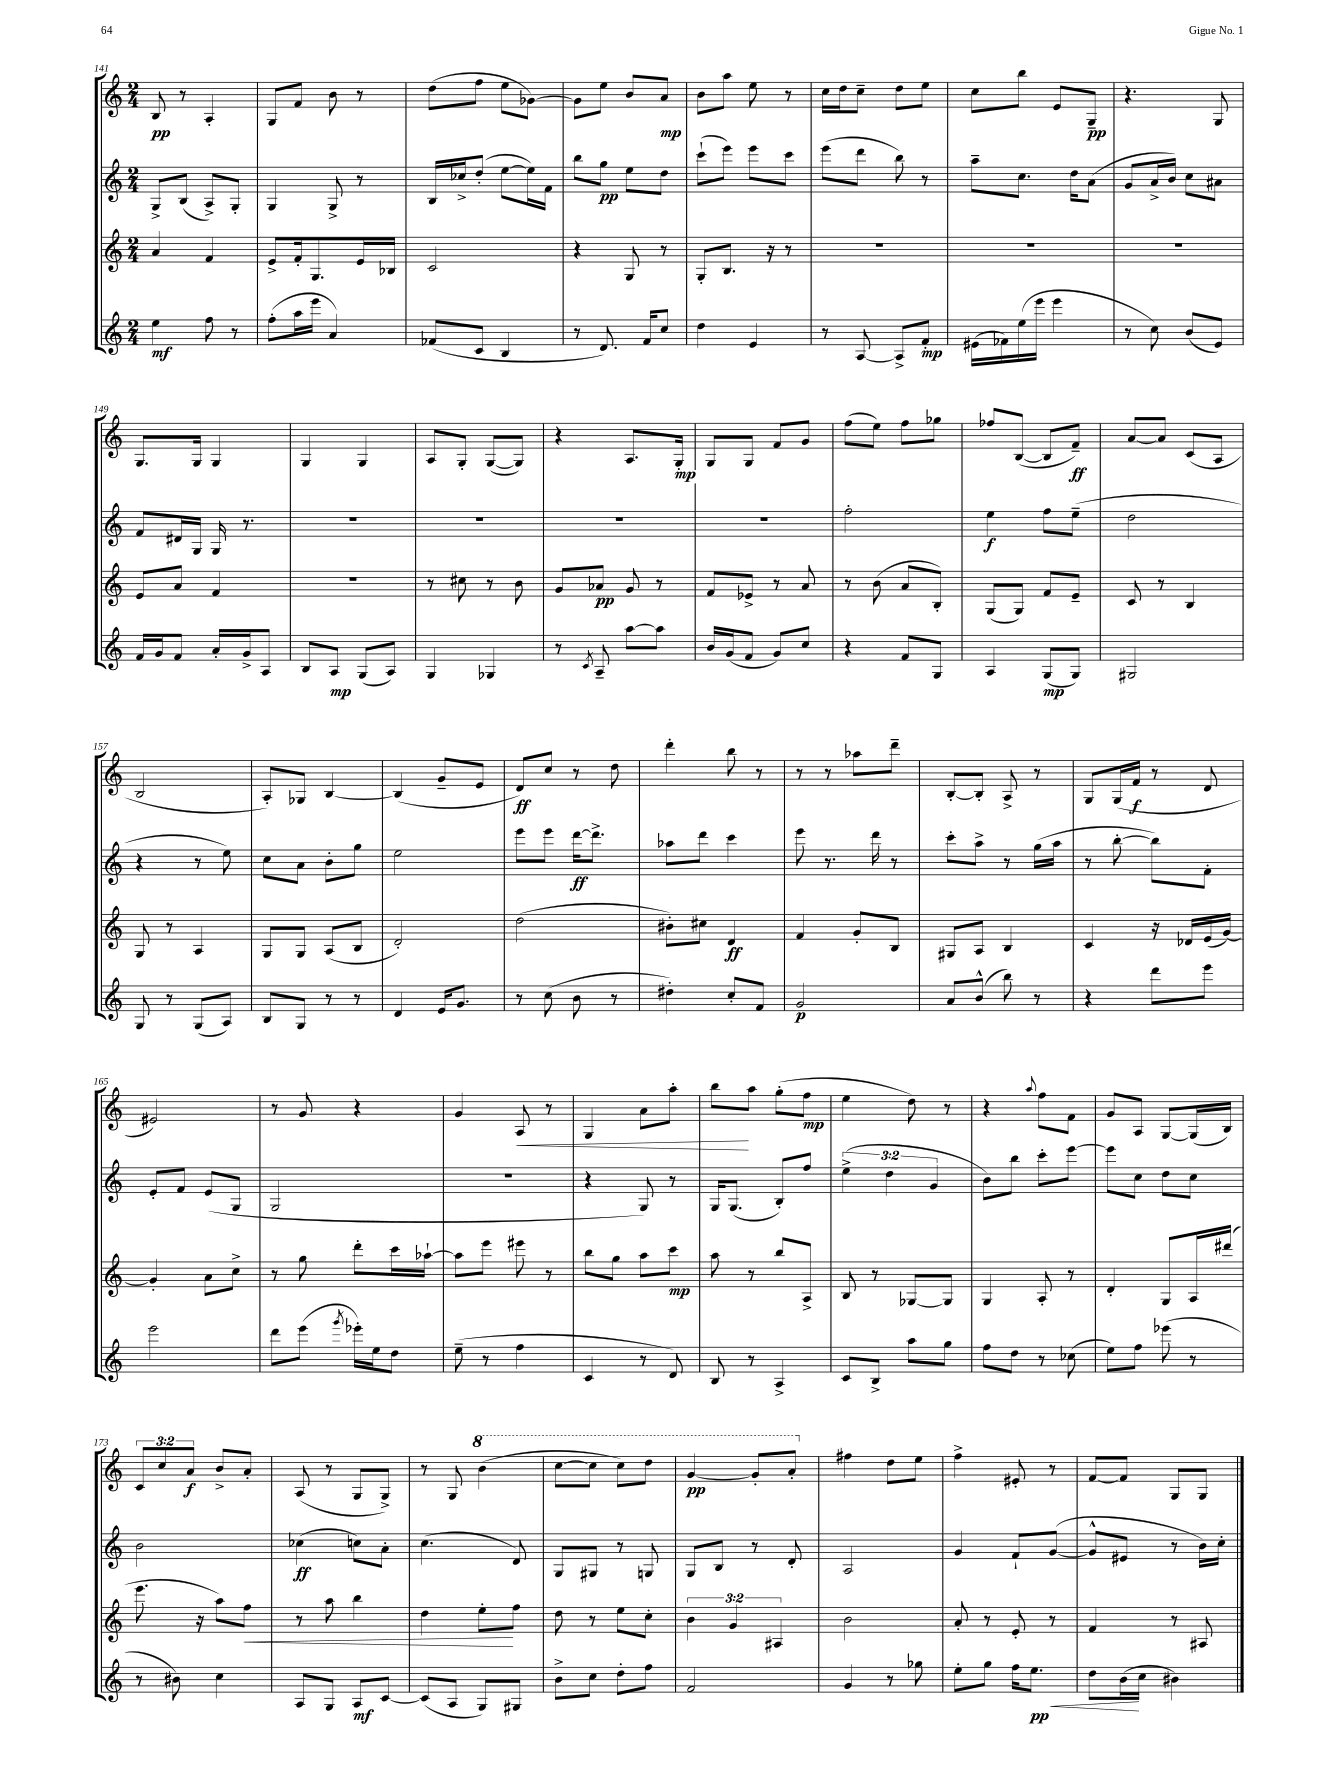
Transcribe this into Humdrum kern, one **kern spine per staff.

**kern	**kern	**kern	**kern
*staff4	*staff3	*staff2	*staff1
*clefG2	*clefG2	*clefG2	*clefG2
*k[]	*k[]	*k[]	*k[]
*M2/4	*M2/4	*M2/4	*M2/4
4ee\	4a/	8G^/L	8B/
.	.	(8B/J	8r
8ff\	4f/	8A^/L)	4A'/
8r	.	8G'/J	.
=	=	=	=
(8ff'\L	8e^/L	4G/	8G/L
16aa\L	16f'/k	.	8f/J
16eee\JJ	8.G/	.	.
4a/)	.	8G^/	8b\
.	16e/L	8r	8r
.	16B-/JJ	.	.
=	=	=	=
(8f-/L	2c/	16B/LL	(8dd\L
.	.	16cc-^/J	.
8c/J	.	(8dd'/J	8ff\J
4B/	.	[8ee\L	8ee\L
.	.	16ee\]L)	[8g-\J)
.	.	16f\JJ	.
=	=	=	=
8r	4r	8bb\L	8g-\]L
8.d/)	.	8gg\J	8ee\J
.	8G/	8ee\L	8b/L
16f/LK	.	.	.
8cc/J	8r	8dd\J	8a/J
=	=	=	=
4dd\	8G'/L	(8ccc`\L	8b\L
.	8.B/J	8eee\J)	8aa\J
4e/	.	8eee\L	8ee\
.	16r	.	.
.	8r	8ccc\J	8r
=	=	=	=
8r	2r	(8eee\L	16cc\LL
.	.	.	16dd\J
[8A/	.	8ddd\J	8cc~\J
8A^/]L	.	8bb\)	8dd\L
8f'/J	.	8r	8ee\J
=	=	=	=
(16e#\LL	2r	8aa~\L	8cc\L
16f-\)	.	.	.
(16ee\	.	8.cc\J	8bb\J
16eee\JJ	.	.	.
4eee\	.	.	8e/L
.	.	16dd\LK	.
.	.	(8a\J	8G~/J
=	=	=	=
8r	2r	8g/L	4.r
8cc\)	.	16a^/L	.
.	.	16b/JJ)	.
(8b/L	.	8cc\L	.
8e/J)	.	8a#\J	8G/
=	=	=	=
16f/LL	8e/L	8f/L	8.G/L
16g/J	.	.	.
8f/J	8a/J	16d#/L	.
.	.	16G/JJ	16G/Jk
16a'/LL	4f/	16G/	4G/
16g^/J	.	8.r	.
8A/J	.	.	.
=	=	=	=
8B/L	2r	2r	4G/
8A/J	.	.	.
(8G/L	.	.	4G/
8A/J)	.	.	.
=	=	=	=
4G/	8r	2r	8A/L
.	8cc#\	.	8G'/J
4G-/	8r	.	([8G/L
.	8b\	.	8G/]J)
=	=	=	=
8r	8g/L	2r	4r
8qc/	.	.	.
8A~/	8a-/J	.	.
[8aa\L	8g/	.	8.A/L
8aa\]J	8r	.	.
.	.	.	16G'/Jk
=	=	=	=
16b/LL	8f/L	2r	8G/L
(16g/J	.	.	.
8f/J	8e-^/J	.	8G/J
8g/L)	8r	.	8f/L
8cc/J	8a/	.	8g/J
=	=	=	=
4r	8r	2ff'\	(8ff\L
.	(8b\	.	8ee\J)
8f/L	8a/L	.	8ff\L
8G/J	8B'/J)	.	8gg-\J
=	=	=	=
4A/	(8G/L	4ee\	8ff-/L
.	8G/J)	.	([8B/J
(8G/L	8f/L	8ff\L	8B/]L
8G/J)	8e~/J	(8ee~\J	8f~/J)
=	=	=	=
2G#/	8c/	2dd\	[8a/L
.	8r	.	8a/]J
.	4B/	.	(8c/L
.	.	.	8A/J
=	=	=	=
8G/	8G/	4r	2B/
8r	8r	.	.
(8G/L	4A/	8r	.
8A/J)	.	8ee\)	.
=	=	=	=
8B/L	8G/L	8cc\L	8A'/L)
8G/J	8G/J	8a\J	8G-/J
8r	(8A/L	8b'\L	[4B/
8r	8B/J	8gg\J	.
=	=	=	=
4d/	2d'/)	2ee\	(4B/]
16e/LK	.	.	8g~/L
8.g/J	.	.	.
.	.	.	8e/J
=	=	=	=
8r	(2dd\	8eee\L	8d/L)
(8cc\	.	8eee\J	8cc/J
8b\	.	[16ddd\LK	8r
.	.	8.ddd^\]J	.
8r	.	.	8dd\
=	=	=	=
4dd#'\)	8b#'\L)	8aa-\L	4ddd'\
.	8cc#\J	8ddd\J	.
8cc'/L	4d/	4ccc\	8bb\
8f/J	.	.	8r
=	=	=	=
2g/	4f/	8eee\	8r
.	.	8.r	8r
.	8g'/L	.	8aa-\L
.	.	16ddd\	.
.	8B/J	8r	8ddd~\J
=	=	=	=
8a/L	8G#/L	8ccc'\L	[8B'/L
(8b^^/J	8A/J	8aa^\J	8B'/]J
8bb\)	4B/	8r	8A^/
8r	.	(16gg\LL	8r
.	.	16aa\JJ	.
=	=	=	=
4r	4c/	8r	8G/L
.	.	[8bb'\	(16G/L
.	.	.	16f/JJ
8ddd\L	16r	8bb\]L)	8r
.	16d-/LL	.	.
8eee\J	(16e/	8f'\J	8d/
.	[16g/JJ)	.	.
=	=	=	=
2eee\	4g'/]	8e'/L	2e#/)
.	.	8f/J	.
.	8a\L	(8e/L	.
.	8cc^\J	8G/J	.
=	=	=	=
8ddd\L	8r	2G/	8r
(8eee\J	8gg\	.	8g/
8qggg/	.	.	.
16eee-'\LL)	8ddd'\L	.	4r
16ee\J	.	.	.
8dd\J	16ccc\L	.	.
.	[16aa-`\JJ	.	.
=	=	=	=
(8ee~\	8aa-\]L	2r	4g/
8r	8eee\J	.	.
4ff\	8eee#\	.	8A/
.	8r	.	8r
=	=	=	=
4c/	8bb\L	4r	4G/
.	8gg\J	.	.
8r	8aa\L	8G/)	8a\L
8d/)	8ccc\J	8r	8aa'\J
=	=	=	=
8B/	8aa\	16G/LK	8bb\L
.	.	(8.G/J	.
8r	8r	.	8aa\J
4A^/	8bb/L	8B'/L)	(8gg'\L
.	8A^/J	8ff/J	8ff\J
=	=	=	=
8c/L	8B/	(6ee^\	4ee\
8B^/J	8r	.	.
.	.	6dd\	.
8aa\L	[8G-/L	.	8dd\)
.	.	6g/	.
8gg\J	8G-/]J	.	8r
=	=	=	=
8ff\L	4G/	8b\L)	4r
8dd\J	.	8bb\J	.
.	.	.	8qqaa/
8r	8A'/	8ccc'\L	8ff\L
(8cc-\	8r	[8eee\J	8f\J
=	=	=	=
8ee\L)	4d'/	8eee\]L	8g/L
8ff\J	.	8cc\J	8A/J
(8eee-\	8G/L	8dd\L	[8G/L
8r	16A/L	8cc\J	(16G/]L
.	(16ddd#/JJ	.	16B/JJ)
=	=	=	=
8r	8.eee\	2b\	12c/L
.	.	.	12cc/
8b#\)	.	.	.
.	.	.	12a/J
.	16r	.	.
4cc\	8aa\L)	.	8b^/L
.	8ff\J	.	8a'/J
=	=	=	=
8A/L	8r	(4cc-\	(8A/
8G/J	8aa\	.	8r
8A/L	4bb\	8cc\L)	8G/L
[8c/J	.	8a'\J	8G^/J)
=	=	=	=
(8c/]L	4dd\	(4.cc\	8r
8A/J	.	.	8G/
8G/L)	8ee'\L	.	(4bb\
8G#/J	8ff\J	8d/)	.
=	=	=	=
8b^\L	8dd\	8G/L	[8ccc\L
8cc\J	8r	8G#/J	8ccc\]J
8dd'\L	8ee\L	8r	8ccc\L)
8ff\J	8cc'\J	8G/	8ddd\J
=	=	=	=
2f/	6b\	8G/L	[4gg/
.	.	8B/J	.
.	6g/	.	.
.	.	8r	8gg'/]L
.	6A#/	.	.
.	.	8d'/	8aa'/J
=	=	=	=
4g/	2b\	2A/	4ff#\
8r	.	.	8dd\L
8gg-\	.	.	8ee\J
=	=	=	=
8ee'\L	8a'/	4g/	4ff^\
8gg\J	8r	.	.
16ff\LK	8e'/	8f`/L	8e#'/
8.ee\J	.	.	.
.	8r	([8g/J	8r
=	=	=	=
8dd\L	4f/	8g^^/]L	[8f/L
(16b\L	.	8e#/J	8f/]J
16cc\JJ	.	.	.
4b#\)	8r	8r	8G/L
.	8A#/	16b\LL)	8G/J
.	.	16cc'\JJ	.
==	==	==	==
*-	*-	*-	*-
